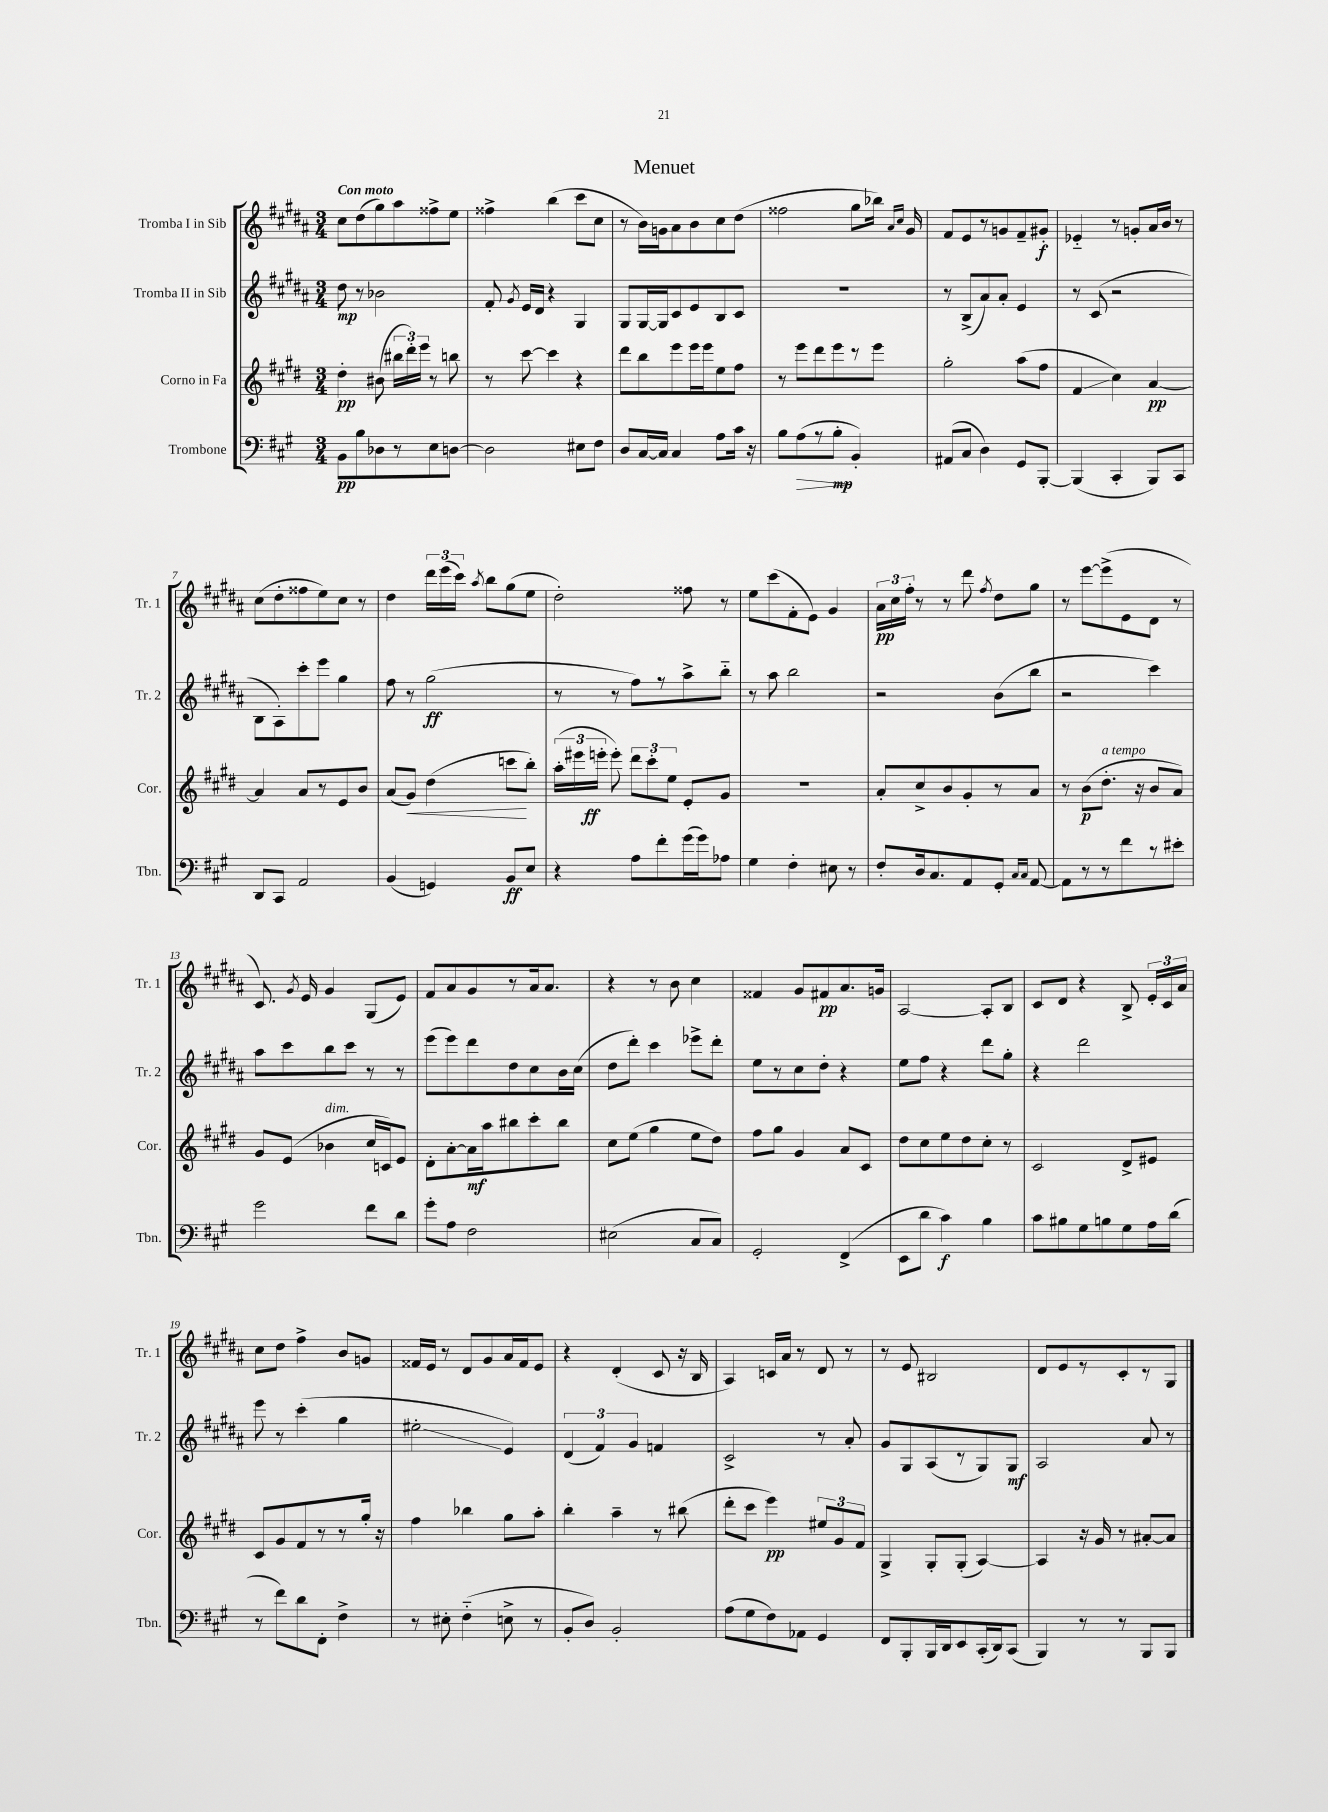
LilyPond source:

\header { title = "Menuet" }
<<
\new StaffGroup <<
\new Staff = "s0" \with { instrumentName = "Tromba I in Sib" shortInstrumentName = "Tr. 1" } {
    \clef treble \key b \major \numericTimeSignature \time 3/4 \tempo "Con moto"
    \autoBeamOff cis''8[ dis''8( gis''8) ais''8 fisis''8-> e''8] |
    fisis''4-> b''4( cis'''8[ cis''8] |
    r8 b'16[) g'16 ais'8 b'8 cis''8 dis''8]( |
    fisis''2 gis''8[ bes''16]) \grace { ais'16[ cis''16] } gis'16 |
    fis'8[ e'8 r8 g'8 fis'8-- gis'8]-.\f |
    ees'4-_ r8 g'8[-. ais'16 b'16] r8 |
    cis''8[( dis''8-. fisis''8 e''8) cis''8] r8 |
    dis''4 \tuplet 3/2 { dis'''16[ e'''16( cis'''16]) } \acciaccatura { ais''8 } b''8[ gis''8( e''8] |
    dis''2-.) fisis''8 r8 |
    e''8[ cis'''8( fis'8-. e'8]) gis'4 |
    \tuplet 3/2 { ais'16[\pp cis''16 fis''16]-. } r8 r8 dis'''8 \acciaccatura { fis''8 } dis''8[ gis''8] |
    r8 e'''8[~ e'''8->( e'8 dis'8] r8 |
    cis'8.) \acciaccatura { gis'8 } e'16 gis'4 gis8[( e'8]) |
    fis'8[ ais'8 gis'8 r8 ais'16 ais'8.] |
    r4 r8 b'8 cis''4 |
    fisis'4 gis'8[ fis'8\pp ais'8. g'16] |
    ais2~ ais8[-. b8] |
    cis'8[ dis'8] r4 b8-> \tuplet 3/2 { e'16[-. cis'16 ais'16] } |
    cis''8[ dis''8] fis''4-> b'8[ g'8] |
    fisis'16[ e'16] r8 dis'8[ gis'8 ais'16 fisis'16 e'8] |
    r4 dis'4-.( cis'8 r16 b16 |
    ais4) c'16[ ais'16] r8 dis'8 r8 |
    r8 e'8 bis2 |
    dis'8[ e'8 r8 cis'8-. r8 gis8] \bar "|." |
}
\new Staff = "s1" \with { instrumentName = "Tromba II in Sib" shortInstrumentName = "Tr. 2" } {
    \clef treble \key b \major \numericTimeSignature \time 3/4
    \autoBeamOff dis''8\mp r8 bes'2 |
    fis'8-. \acciaccatura { gis'8 } e'16[ dis'16] r4 gis4 |
    gis8[ gis16~ gis16 cis'8 e'8 b8 cis'8] |
    R2. |
    r8 b8[->( ais'8) ais'8]-. e'4 |
    r8 cis'8( r2 |
    b8[ ais8-.) cis'''8-. e'''8] gis''4 |
    fis''8 r8 gis''2\ff( |
    r8 r8 fis''8[) r8 ais''8-> b''8]-_ |
    r8 ais''8 b''2 |
    r2 b'8[( b''8] |
    r2 cis'''4) |
    ais''8[ cis'''8 b''8 cis'''8] r8 r8 |
    e'''8[( e'''8) dis'''8 dis''8 cis''8 b'16 cis''16]( |
    dis''8[ dis'''8]-.) cis'''4 ees'''8[-> dis'''8]-. |
    e''8[ r8 cis''8 dis''8]-. r4 |
    e''8[ fis''8] r4 dis'''8[ gis''8]-. |
    r4 dis'''2 |
    e'''8 r8 cis'''4-.( gis''4 |
    eis''2-.\glissando e'4) |
    \tuplet 3/2 { dis'4( fis'4) gis'4 } f'4 |
    cis'2-> r8 ais'8-. |
    gis'8[ gis8 ais8( r8 gis8) gis8]\mf |
    ais2 ais'8 r8 \bar "|." |
}
\new Staff = "s2" \with { instrumentName = "Corno in Fa" shortInstrumentName = "Cor." } {
    \clef treble \key e \major \numericTimeSignature \time 3/4
    \autoBeamOff dis''4-.\pp bis'8( \tuplet 3/2 { bis''16[ dis'''16-.) e'''16] } r8 b''8 |
    r8 cis'''8~ cis'''4 r4 |
    dis'''8[ b''8 e'''8 e'''16 e'''16 e''8 fis''8] |
    r8 e'''8[ dis'''8 e'''8 r8 e'''8] |
    gis''2-. a''8[( fis''8] |
    fis'4\glissando cis''4) a'4~\pp |
    a'4 a'8[ r8 e'8 b'8] |
    a'8[( gis'8]\<) dis''4( c'''8[\! b''8]-.) |
    \tuplet 3/2 { a''16[-.( eis'''16 e'''16]-.\ff } e'''8-.) \tuplet 3/2 { dis'''8[ cis'''8-. e''8] } e'8[-. gis'8] |
    R2. |
    a'8[-. cis''8-> b'8 gis'8-. r8 a'8] |
    r8 b'8[\p( dis''8.]-.^\markup { \italic "a tempo" } r16 b'8[ a'8]) |
    gis'8[ e'8]( bes'4^\markup { \italic "dim." } cis''16[ c'16) e'8] |
    dis'8[-. a'8~-. a'16\mf a''16 bis''8 cis'''8-. bis''8] |
    cis''8[ e''8]( gis''4 e''8[ dis''8]) |
    fis''8[ gis''8] gis'4 a'8[ cis'8] |
    dis''8[ cis''8 e''8 dis''8 cis''8]-. r8 |
    cis'2 dis'8[-> eis'8] |
    cis'8[ gis'8 fis'8 r8 r8 gis''16]-. r16 |
    fis''4 bes''4 gis''8[ a''8]-. |
    b''4-. a''4-- r8 bis''8( |
    dis'''8[-. cis'''8] e'''4\pp) \tuplet 3/2 { eis''8[ gis'8 fis'8] } |
    gis4-> gis8[-. gis8]-.( a4~) |
    a4 r16 gis'16 r8 ais'8[~-. ais'8] \bar "|." |
}
\new Staff = "s3" \with { instrumentName = "Trombone" shortInstrumentName = "Tbn." } {
    \clef bass \key a \major \numericTimeSignature \time 3/4
    \autoBeamOff b,8[\pp b8 des8 r8 e8 d8]~ |
    d2 eis8[ fis8] |
    d8[ cis16~ cis16] cis4 a8[ cis'16] r16 |
    b8[ a8\>( r8 b8]-.\mp\! b,4-.) |
    ais,8[( cis8] d4) gis,8[ b,,8]~-. |
    b,,4( cis,4-. b,,8[) cis,8] |
    d,8[ cis,8] a,2 |
    b,4( g,4) b,8[\ff e8] |
    r4 a8[ fis'8-. gis'16( gis'16) aes8] |
    gis4 fis4-. eis8 r8 |
    fis8[-. d16 cis8. a,8 gis,8]-. \grace { cis16[ cis16] } a,8~ |
    a,8[ r8 r8 fis'8 r8 eis'8]-. |
    gis'2 fis'8[ d'8] |
    gis'8[-. a8] fis2 |
    eis2( cis8[ cis8]) |
    gis,2-. fis,4->( |
    e,8[ d'8] cis'4\f) b4 |
    cis'8[ bis8 gis8 b8 gis8 a16 d'16]( |
    r8 fis'8[) d'8 fis,8]-. fis4-> |
    r8 eis8-. fis4-_( e8-> r8 |
    b,8[-. d8]) b,2-. |
    a8[( gis8 fis8) aes,8] gis,4 |
    fis,8[ b,,8-. b,,16 d,16 e,8 cis,16-.( d,16) cis,8]( |
    b,,4) r8 r8 b,,8[ b,,8] \bar "|." |
}
>>
>>
